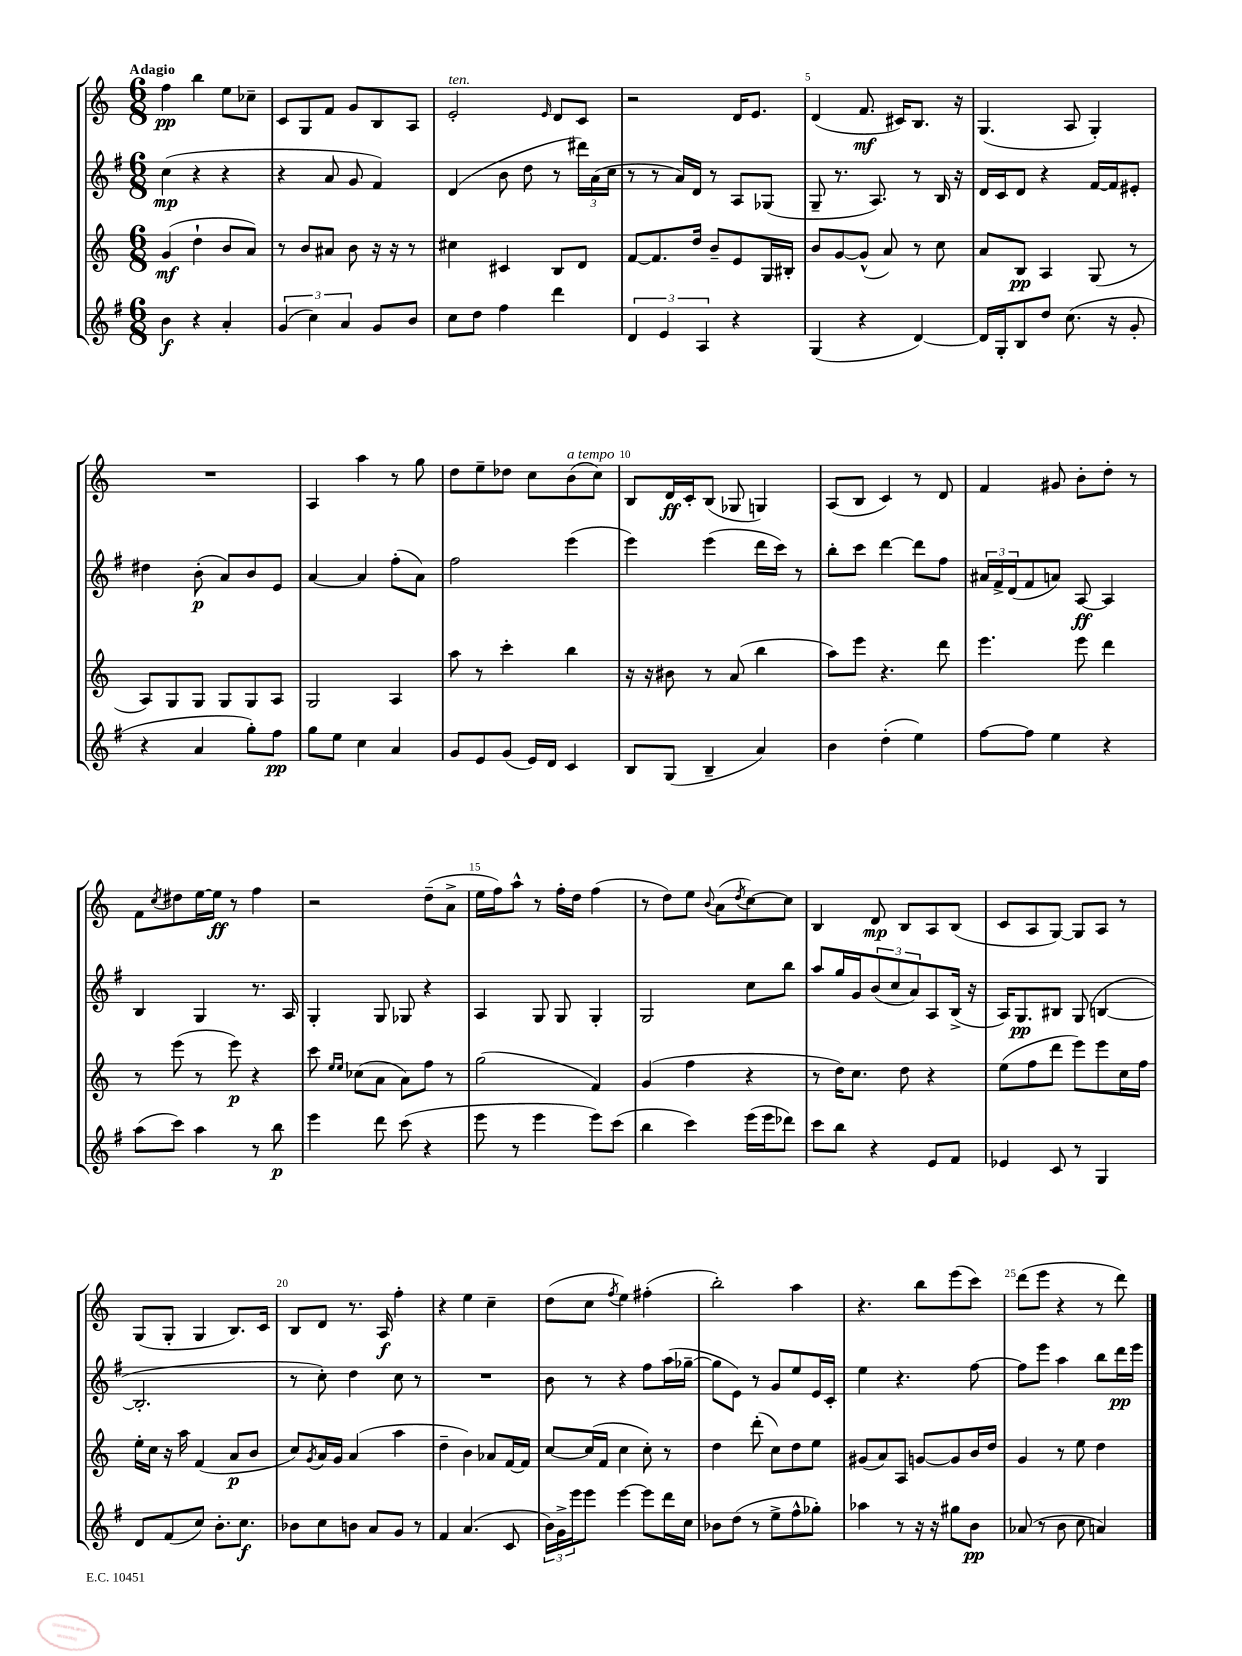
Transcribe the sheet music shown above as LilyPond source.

<<
\new StaffGroup <<
\new Staff = "s0" {
    \clef treble \key c \major \numericTimeSignature \time 6/8 \tempo "Adagio"
    f''4\pp b''4 e''8 ces''8-- |
    c'8 g8 f'8 g'8 b8 a8 |
    e'2-.^\markup { \italic "ten." } \grace { e'16 } d'8 c'8 |
    r2 d'16 e'8. |
    d'4( f'8.\mf cis'16) b8. r16 |
    g4.( a8 g4-.) |
    R2. |
    a4 a''4 r8 g''8 |
    d''8 e''8-- des''8 c''8 b'8^\markup { \italic "a tempo" }( c''8) |
    b8 d'16\ff c'16-. b8( ges8 g4) |
    a8( b8 c'4) r8 d'8 |
    f'4 gis'8 b'8-. d''8-. r8 |
    f'8 \acciaccatura { c''8 } dis''8 e''16~ e''16\ff r8 f''4 |
    r2 d''8--( a'8-> |
    e''16 f''16) a''8-^ r8 f''16-. d''16 f''4( |
    r8 d''8) e''8 \appoggiatura { b'8 } a'8( \acciaccatura { d''8 } c''8~) c''8 |
    b4 d'8\mp b8 a8 b8( |
    c'8 a8 g8~) g8 a8 r8 |
    g8( g8-. g4 b8.) c'16 |
    b8 d'8 r8. a16\f f''4-. |
    r4 e''4 c''4-- |
    d''8( c''8 \acciaccatura { f''8 } e''4) fis''4-.( |
    b''2-.) a''4 |
    r4. b''8 e'''8( c'''8) |
    d'''8( e'''8 r4 r8 d'''8) \bar "|." |
}
\new Staff = "s1" {
    \clef treble \key g \major \numericTimeSignature \time 6/8
    c''4\mp( r4 r4 |
    r4 a'8 g'8 fis'4) |
    d'4( b'8 d''8 r8 \tuplet 3/2 { dis'''16) a'16( c''16 } |
    r8 r8 a'16) d'16 r8 a8 ges8( |
    g8-- r8. a8.) r8 b16 r16 |
    d'16 c'16 d'8 r4 fis'16~ fis'16 eis'8-. |
    dis''4 b'8-.\p( a'8) b'8 e'8 |
    a'4~ a'4 fis''8-.( a'8) |
    fis''2 e'''4( |
    e'''4) e'''4( d'''16 c'''16) r8 |
    b''8-. c'''8 d'''4~ d'''8 fis''8 |
    \tuplet 3/2 { ais'16 fis'16-> d'16( } fis'8 a'8) a8~\ff a4 |
    b4 g4 r8. a16 |
    g4-. g8 ges8 r4 |
    a4 g8 g8 g4-. |
    g2 c''8 b''8 |
    a''8 g''16 g'16 \tuplet 3/2 { b'8( c''8 a'8) } a8 b16->( r16 |
    a16) g8.\pp bis8 g8( b4~ |
    b2.-. |
    r8 c''8-.) d''4 c''8 r8 |
    R2. |
    b'8 r8 r4 fis''8 a''16( ges''16~-- |
    ges''8 e'8) r8 g'8 e''8 e'16 c'16-. |
    e''4 r4. fis''8~ |
    fis''8 e'''8 a''4 b''8 d'''16\pp e'''16 \bar "|." |
}
\new Staff = "s2" {
    \clef treble \key c \major \numericTimeSignature \time 6/8
    g'4\mf( d''4-! b'8 a'8) |
    r8 b'8 ais'8 b'8 r16 r16 r8 |
    cis''4 cis'4 b8 d'8 |
    f'8~ f'8. d''16 b'8-- e'8 g16 bis16-. |
    b'8 g'8~ g'8-^( a'8) r8 c''8 |
    a'8 b8\pp a4 g8( r8 |
    a8) g8 g8 g8 g8 a8 |
    g2 a4 |
    a''8 r8 c'''4-. b''4 |
    r16 r16 bis'8 r8 a'8( b''4 |
    a''8) e'''8 r4. d'''8 |
    e'''4. e'''8 d'''4 |
    r8 e'''8( r8 e'''8\p) r4 |
    c'''8 \grace { e''16 e''16 } ces''8( a'8 a'8) f''8 r8 |
    g''2( f'4) |
    g'4( f''4 r4 |
    r8 d''16) c''8. d''8 r4 |
    e''8( f''8 d'''8 e'''8) e'''8 c''16 f''16 |
    e''16-. c''16 r16 a''16 f'4( a'8\p b'8 |
    c''8) \acciaccatura { g'8 } a'16 g'16 a'4( a''4 |
    d''4-- b'4) aes'8 f'16~ f'16 |
    c''8~ c''16( f'16 c''4 c''8-.) r8 |
    d''4 d'''8-.( c''8) d''8 e''8 |
    gis'8( a'8) a8 g'8~ g'8 b'16 d''16 |
    g'4 r8 e''8 d''4 \bar "|." |
}
\new Staff = "s3" {
    \clef treble \key g \major \numericTimeSignature \time 6/8
    b'4\f r4 a'4-. |
    \tuplet 3/2 { g'4( c''4) a'4 } g'8 b'8 |
    c''8 d''8 fis''4 d'''4 |
    \tuplet 3/2 { d'4 e'4 a4 } r4 |
    g4( r4 d'4~) |
    d'16 g16-. b8 d''8 c''8.( r16 g'8-. |
    r4 a'4 g''8-.) fis''8\pp |
    g''8 e''8 c''4 a'4 |
    g'8 e'8 g'8( e'16) d'16 c'4 |
    b8 g8( b4-- a'4) |
    b'4 d''4-.( e''4) |
    fis''8~ fis''8 e''4 r4 |
    a''8( c'''8) a''4 r8 b''8\p |
    e'''4 d'''8 c'''8( r4 |
    e'''8 r8 e'''4 e'''8) c'''8( |
    b''4 c'''4) e'''16( e'''16 des'''8) |
    c'''8 b''8 r4 e'8 fis'8 |
    ees'4 c'8 r8 g4 |
    d'8 fis'8( c''8) b'8.-. c''8.\f |
    bes'8 c''8 b'8 a'8 g'8 r8 |
    fis'4 a'4.( c'8 |
    \tuplet 3/2 { b'16) g'16-> e'''16 } e'''8 e'''4~ e'''8 d'''16 c''16 |
    bes'8 d''8( r8 e''8-> fis''8-^ ges''8-.) |
    aes''4 r8 r16 r16 gis''8 b'8\pp |
    aes'8( r8 b'8 c''8 a'4) \bar "|." |
}
>>
>>
\layout { \context { \Score \override BarNumber.break-visibility = ##(#f #t #t) barNumberVisibility = #(every-nth-bar-number-visible 5) } }
